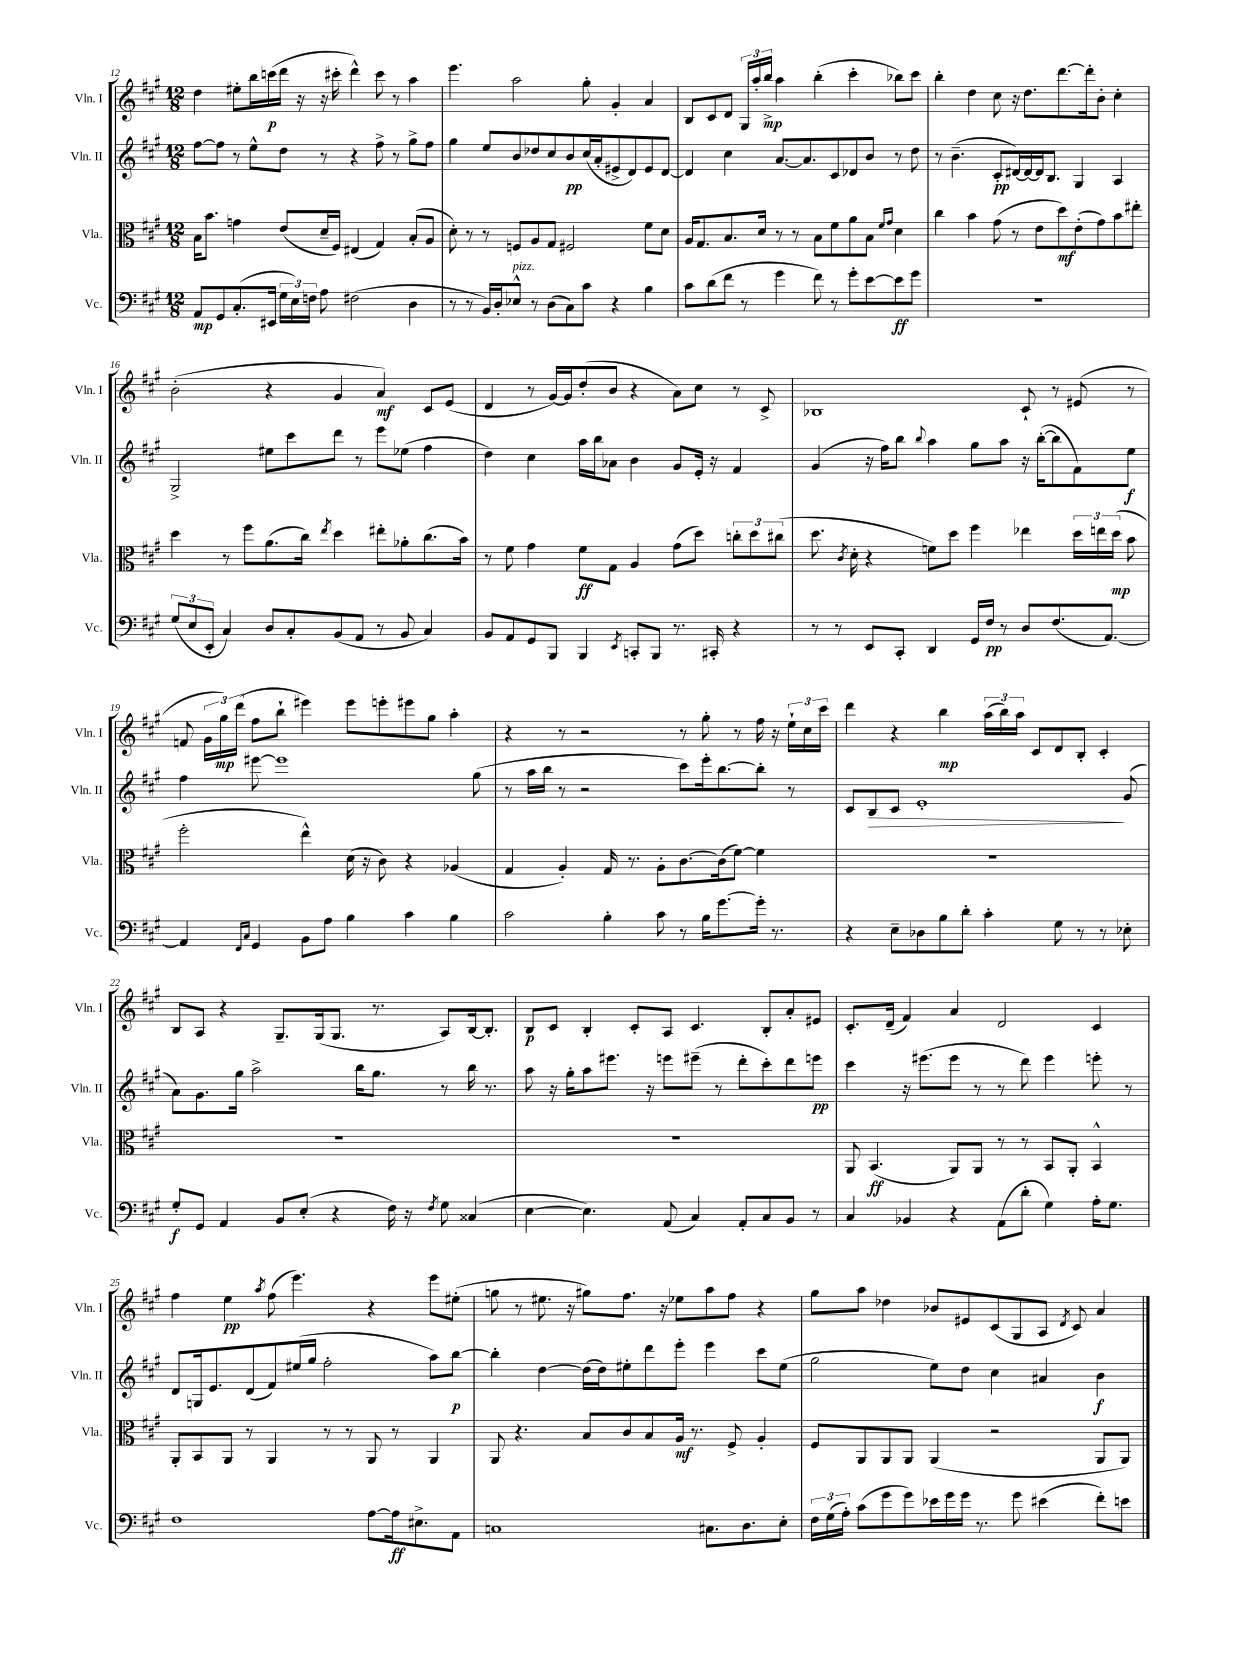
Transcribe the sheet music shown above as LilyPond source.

<<
\new StaffGroup <<
\new Staff = "s0" \with { instrumentName = "Vln. I" shortInstrumentName = "Vln. I" } {
    \clef treble \key a \major \numericTimeSignature \time 12/8
    \autoBeamOff d''4 eis''8[-. b''16 c'''16\p( d'''16] r16 r16 cis'''16-. d'''4-^) cis'''8 r8 a''4 |
    e'''4. a''2 gis''8-. gis'4-. a'4 |
    b8[ cis'8 d'8] \tuplet 3/2 { gis16[ a''16-. b''16]->\mp } a''4 b''4-.( cis'''4-. bes''8[) cis'''8] |
    b''4-. d''4 cis''8 r16 d''8.[ d'''8.~ d'''16-. b'8]-. cis''4-. |
    b'2-.( r4 gis'4 a'4\mf) cis'8[ e'8]( |
    d'4 r8 gis'16[~) gis'16 d''8-.( b'8] r4 a'8[) cis''8] r8 cis'8-> |
    bes1 cis'8-! r8 eis'8( r8 |
    f'8 \tuplet 3/2 { gis'16[ gis''16\mp) d'''16]( } fis''8[ b''8]-! eis'''4) eis'''8[ e'''8-. eis'''8 gis''8] a''4-. |
    r4 r8 r2 r8 gis''8-. r8 fis''16 r16 \tuplet 3/2 { e''16[-! cis''16 cis'''16] } |
    d'''4 r4 b''4\mp \tuplet 3/2 { a''16[( b''16) a''16] } cis'8[ d'8 b8]-. cis'4-. |
    b8[ a8] r4 gis8.[-- gis16( gis8.] r8. a8[) b16~ b8.]-. |
    b8[\p cis'8] b4-. cis'8[-. a8] cis'4. b8[-. a'8-. eis'8] |
    cis'8.[-. d'16]--( fis'4) a'4 d'2 cis'4 |
    fis''4 e''4\pp \acciaccatura { a''8 } fis''8( e'''4.) r4 e'''8[ eis''8]-.( |
    g''8 r8 eis''8. r16 gis''8[) fis''8.] r16 ees''8[ a''8 fis''8] r4 |
    gis''8[ a''8] des''4 bes'8[ eis'8 cis'8( gis8 a8] \acciaccatura { d'8 } cis'8) a'4 \bar "|." |
}
\new Staff = "s1" \with { instrumentName = "Vln. II" shortInstrumentName = "Vln. II" } {
    \clef treble \key a \major \numericTimeSignature \time 12/8
    \autoBeamOff fis''8[~ fis''8] r8 e''8[-^ d''8] r8 r4 fis''8-> r8 gis''8[-> fis''8] |
    gis''4 e''8[ b'8 des''8 cis''8 b'8\pp cis''16( a'16-. eis'8-> d'8) eis'8 d'8]~ |
    d'4 cis''4 a'8.[~ a'8. cis'8 des'8 b'8] r8 d''8 |
    r8 b'4.--( cis'8[-.\pp dis'16~) dis'16~ dis'16 b8.] gis4 a4 |
    gis2-> eis''8[ cis'''8 d'''8] r8 e'''8[ ees''8]( fis''4 |
    d''4) cis''4 a''16[ b''16 aes'8] b'4 gis'8[ e'16]-. r16 fis'4 |
    gis'4( r16 fis''16[) b''8] \appoggiatura { b''8 } a''4 gis''8[ a''8] r16 b''16[~-.( b''8 fis'8) e''8]\f |
    fis''4 eis'''8~ eis'''1 gis''8( |
    r8 a''16[ b''16] r8 r2 cis'''8[) e'''16-. b''8.~ b''8]-. r8 |
    cis'8[ b8\> cis'8] e'1-.\! gis'8( |
    a'8[) gis'8. gis''16] a''2-> b''16[ gis''8.] r8 b''16 r8. |
    a''8 r16 gis''16[-. a''8 eis'''8.] r16 e'''8[ eis'''8]--( r8 d'''8[-. cis'''8-.) d'''8 e'''8]\pp |
    cis'''4 r16 eis'''8.[( eis'''8] r8 r8 d'''8) eis'''4 e'''8-. r8 |
    d'8[ g16 e'8. d'8( fis'8) eis''16( gis''16] fis''2-. a''8[) b''8]~\p |
    b''4-. d''4~ d''16[( d''16) eis''8-. d'''8 e'''8]-. e'''4 cis'''8[ eis''8]( |
    gis''2 e''8[) d''8] cis''4 ais'4 b'4\f \bar "|." |
}
\new Staff = "s2" \with { instrumentName = "Vla." shortInstrumentName = "Vla." } {
    \clef alto \key a \major \numericTimeSignature \time 12/8
    \autoBeamOff b16[ b'8.] g'4 e'8[( d'16-- fis16]) eis4( gis4) b8[-.( a8] |
    d'8-.) r8 r8 f8[ a8 gis8] fis2 fis'8[ d'8] |
    a16[ gis8. b8. d'16] r8 r8 b8[ fis'8 a'8 b8] \grace { fis'16[ gis'16] } d'4 |
    cis''4 b'4 gis'8( r8 e'8[ d''8\mf) e'8-.( gis'8) b'8 eis''8]-. |
    d''4 r8 fis''8[ a'8.( cis''16]) \acciaccatura { e''8 } d''4 eis''8[-. aes'8-. cis''8.( b'16]) |
    r8 fis'8 gis'4 fis'8[\ff gis8] a4 gis'8[( d''8]) \tuplet 3/2 { c''8[-. d''8 cis''8]( } |
    d''8. \acciaccatura { cis'8 } d'16-. r4 f'8[) d''8] fis''4 ees''4 \tuplet 3/2 { d''16[ e''16 d''16]\mp( } b'8 |
    fis''2-. e''4-^) d'16( r16 cis'8) r4 aes4( |
    gis4 a4-.) gis16 r8. a8[-. cis'8.~ cis'16( fis'8]~) fis'4 |
    R1. |
    R1. |
    R1. |
    a,8 b,4.\ff( a,8[) a,8] r8 r8 b,8[ a,8]-. b,4-^ |
    a,8[-. b,8 a,8] r8 a,4 r8 r8 a,8 r8 a,4 |
    a,8 r4. b8[ cis'8 b8 a16]\mf r8. fis8-> a4-. |
    fis8[ a,8 a,8 a,8] a,4( r2 a,8[ a,8]) \bar "|." |
}
\new Staff = "s3" \with { instrumentName = "Vc." shortInstrumentName = "Vc." } {
    \clef bass \key a \major \numericTimeSignature \time 12/8
    \autoBeamOff a,8[\mp gis,8 cis8.-.( eis,16] \tuplet 3/2 { gis16[ e16) f16] } a8 fis2( d4 |
    r8 r8 b,16[) d16-. ees8]-^^\markup { \italic "pizz." } r8 d8[( cis8) cis'8] r4 b4 |
    cis'8[ d'8( fis'8] r8 gis'4 fis'8) r8 gis'8[-. e'8~ e'8\ff gis'8] |
    R1. |
    \tuplet 3/2 { gis8[( e8 e,8]-. } cis4) d8[ cis8-. b,8( a,8] r8 b,8 cis4) |
    b,8[ a,8 gis,8 b,,8] b,,4 \acciaccatura { e,8 } c,8[-. b,,8] r8. cis,16-. r4 |
    r8 r8 e,8[ cis,8]-. d,4 gis,16[ fis16]\pp r8 d8[ fis8.( a,8.]~) |
    a,4 \grace { fis,16[ cis16] } gis,4 b,8[ a8] b4 cis'4 b4 |
    cis'2 b4-. cis'8 r8 b16[ gis'8.~ gis'16]-. r8. |
    r4 e8[-- des8 b8 d'8]-. cis'4-. gis8 r8 r8 ees8-. |
    gis8[-.\f gis,8] a,4 b,8[ e8]-.( r4 fis16) r16 \acciaccatura { fis8 } gis8 cisis4( |
    e4~ e4.) a,8( cis4) a,8[-. cis8 b,8] r8 |
    cis4 bes,4 r4 a,8[( d'8]-. gis4) a16[-. gis8.] |
    fis1 a8[~ a16\ff eis8.-> a,8] |
    c1 cis8.[ d8. e8]-. |
    \tuplet 3/2 { fis16[ gis16( a16]-.) } cis'8[( gis'8 gis'8) ees'16 gis'16 gis'16] r8. gis'8 eis'4( fis'8[-.) e'8] \bar "|." |
}
>>
>>
\layout { \context { \Score currentBarNumber = #12 } }
